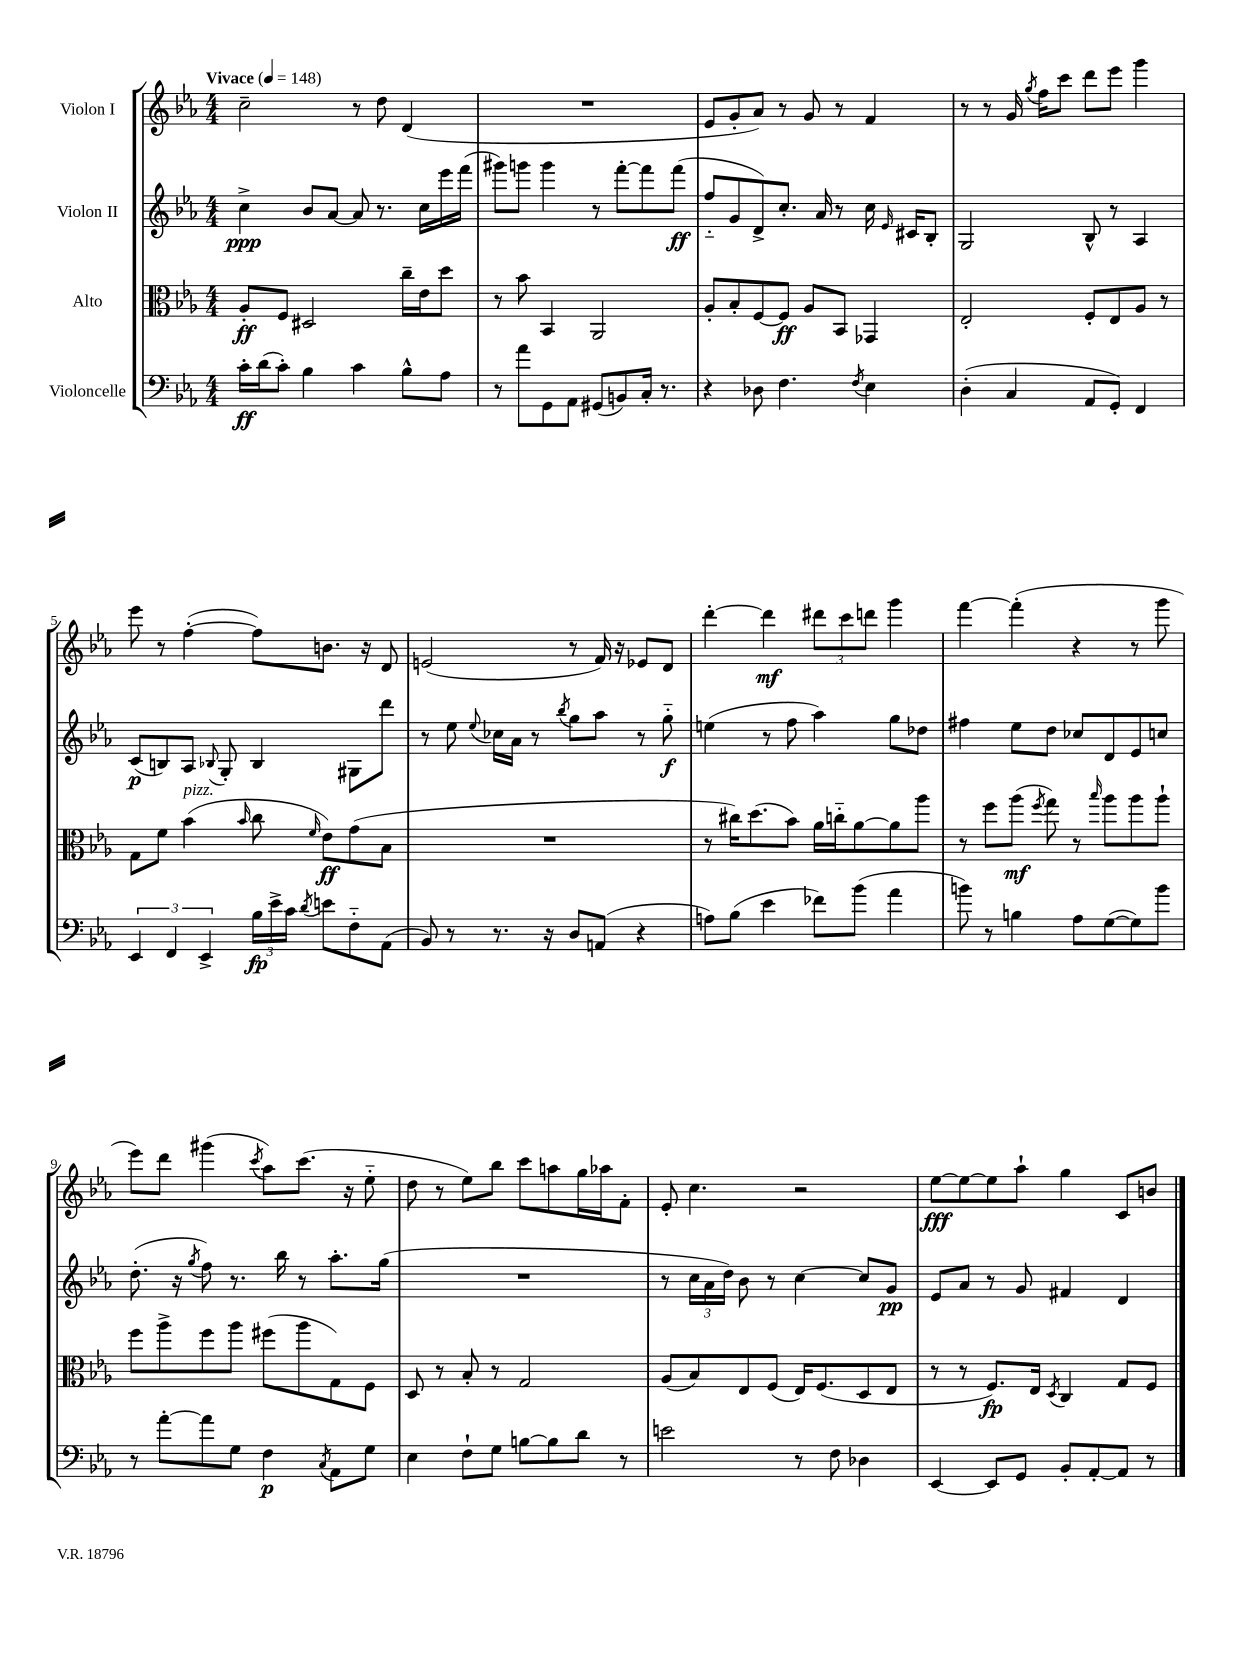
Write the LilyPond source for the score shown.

<<
\new StaffGroup <<
\new Staff = "s0" \with { instrumentName = "Violon I" } {
    \clef treble \key ees \major \numericTimeSignature \time 4/4 \tempo "Vivace" 4 = 148
    \autoBeamOff c''2-- r8 d''8 d'4( |
    R1 |
    ees'8[ g'8-. aes'8]) r8 g'8 r8 f'4 |
    r8 r8 g'16 \acciaccatura { g''8 } f''16[ c'''8] d'''8[ ees'''8] g'''4 |
    ees'''8 r8 f''4~-.( f''8[) b'8.] r16 d'8 |
    e'2( r8 f'16) r16 ees'8[ d'8] |
    d'''4~-. d'''4\mf \tuplet 3/2 { dis'''8[ c'''8 d'''8] } g'''4 |
    f'''4~ f'''4-.( r4 r8 g'''8 |
    ees'''8[) d'''8] gis'''4( \acciaccatura { c'''8 } aes''8[) c'''8.]( r16 ees''8-_ |
    d''8 r8 ees''8[) bes''8] c'''8[ a''8 g''16 aes''16 f'8]-. |
    ees'8-. c''4. r2 |
    ees''8[~\fff ees''8~ ees''8 aes''8]-! g''4 c'8[ b'8] \bar "|." |
}
\new Staff = "s1" \with { instrumentName = "Violon II" } {
    \clef treble \key ees \major \numericTimeSignature \time 4/4
    \autoBeamOff c''4->\ppp bes'8[ aes'8]~ aes'8 r8. c''16[ ees'''16 f'''16]( |
    gis'''8[) g'''8] g'''4 r8 f'''8[~-. f'''8 f'''8]\ff( |
    f''8[-_ g'8 d'8->) c''8.]-. aes'16 r8 c''16 \grace { ees'16 } cis'16[ bes8]-. |
    g2 bes8-^ r8 aes4 |
    c'8[\p( b8) aes8] \appoggiatura { bes8 } g8-. bes4 gis8[ d'''8] |
    r8 ees''8 \appoggiatura { ees''8 } ces''16[ aes'16] r8 \acciaccatura { bes''8 } g''8[ aes''8] r8 g''8-_\f |
    e''4( r8 f''8 aes''4) g''8[ des''8] |
    fis''4 ees''8[ d''8] ces''8[ d'8 ees'8 c''8] |
    d''8.-.( r16 \acciaccatura { g''8 } f''8) r8. bes''16 r8 aes''8.[-. g''16]( |
    R1 |
    r8 \tuplet 3/2 { c''16[ aes'16 d''16]) } bes'8 r8 c''4~ c''8[ g'8]\pp |
    ees'8[ aes'8] r8 g'8 fis'4 d'4 \bar "|." |
}
\new Staff = "s2" \with { instrumentName = "Alto" } {
    \clef alto \key ees \major \numericTimeSignature \time 4/4
    \autoBeamOff aes8[-.\ff f8] dis2 c''16[-- ees'16 d''8] |
    r8 bes'8 bes,4 aes,2 |
    aes8[-. bes8-. f8~ f8]\ff aes8[ bes,8] ges,4 |
    ees2-. f8[-. ees8 aes8] r8 |
    g8[ f'8] bes'4^\markup { \italic "pizz." }( \grace { bes'16 } c''8 \grace { f'16 } ees'8[\ff) g'8( bes8] |
    R1 |
    r8 cis''16[) d''8.( bes'8]) aes'16[ c''16-_ aes'8~ aes'8 aes''8] |
    r8 f''8[ aes''8]\mf( \acciaccatura { f''8 } g''8) r8 \grace { bes''16 } aes''8[ aes''8 aes''8]-! |
    f''8[ aes''8-> f''8 aes''8] fis''8[( aes''8 g8) f8] |
    d8 r8 bes8-. r8 g2 |
    aes8[( bes8) ees8 f8]( ees16[) f8.( d8 ees8] |
    r8 r8 f8.[\fp) ees16] \acciaccatura { d8 } c4 g8[ f8] \bar "|." |
}
\new Staff = "s3" \with { instrumentName = "Violoncelle" } {
    \clef bass \key ees \major \numericTimeSignature \time 4/4
    \autoBeamOff c'16[-.\ff d'16( c'8]-.) bes4 c'4 bes8[-^ aes8] |
    r8 aes'8[ g,8 aes,8] gis,8[( b,8) c16]-. r8. |
    r4 des8 f4. \acciaccatura { f8 } ees4 |
    d4-.( c4 aes,8[ g,8]-.) f,4 |
    \tuplet 3/2 { ees,4 f,4 ees,4-> } \tuplet 3/2 { bes16[\fp ees'16-> c'16] } \acciaccatura { d'8 } e'8[ f8-_ aes,8]( |
    bes,8) r8 r8. r16 d8[ a,8]( r4 |
    a8[) bes8]( ees'4 fes'8[) bes'8]( aes'4 |
    b'8) r8 b4 aes8[ g8~( g8) b'8] |
    r8 aes'8[~-. aes'8 g8] f4\p \acciaccatura { c8 } aes,8[ g8] |
    ees4 f8[-! g8] b8[~ b8 d'8] r8 |
    e'2 r8 f8 des4 |
    ees,4~ ees,8[ g,8] bes,8[-. aes,8~-. aes,8] r8 \bar "|." |
}
>>
>>
